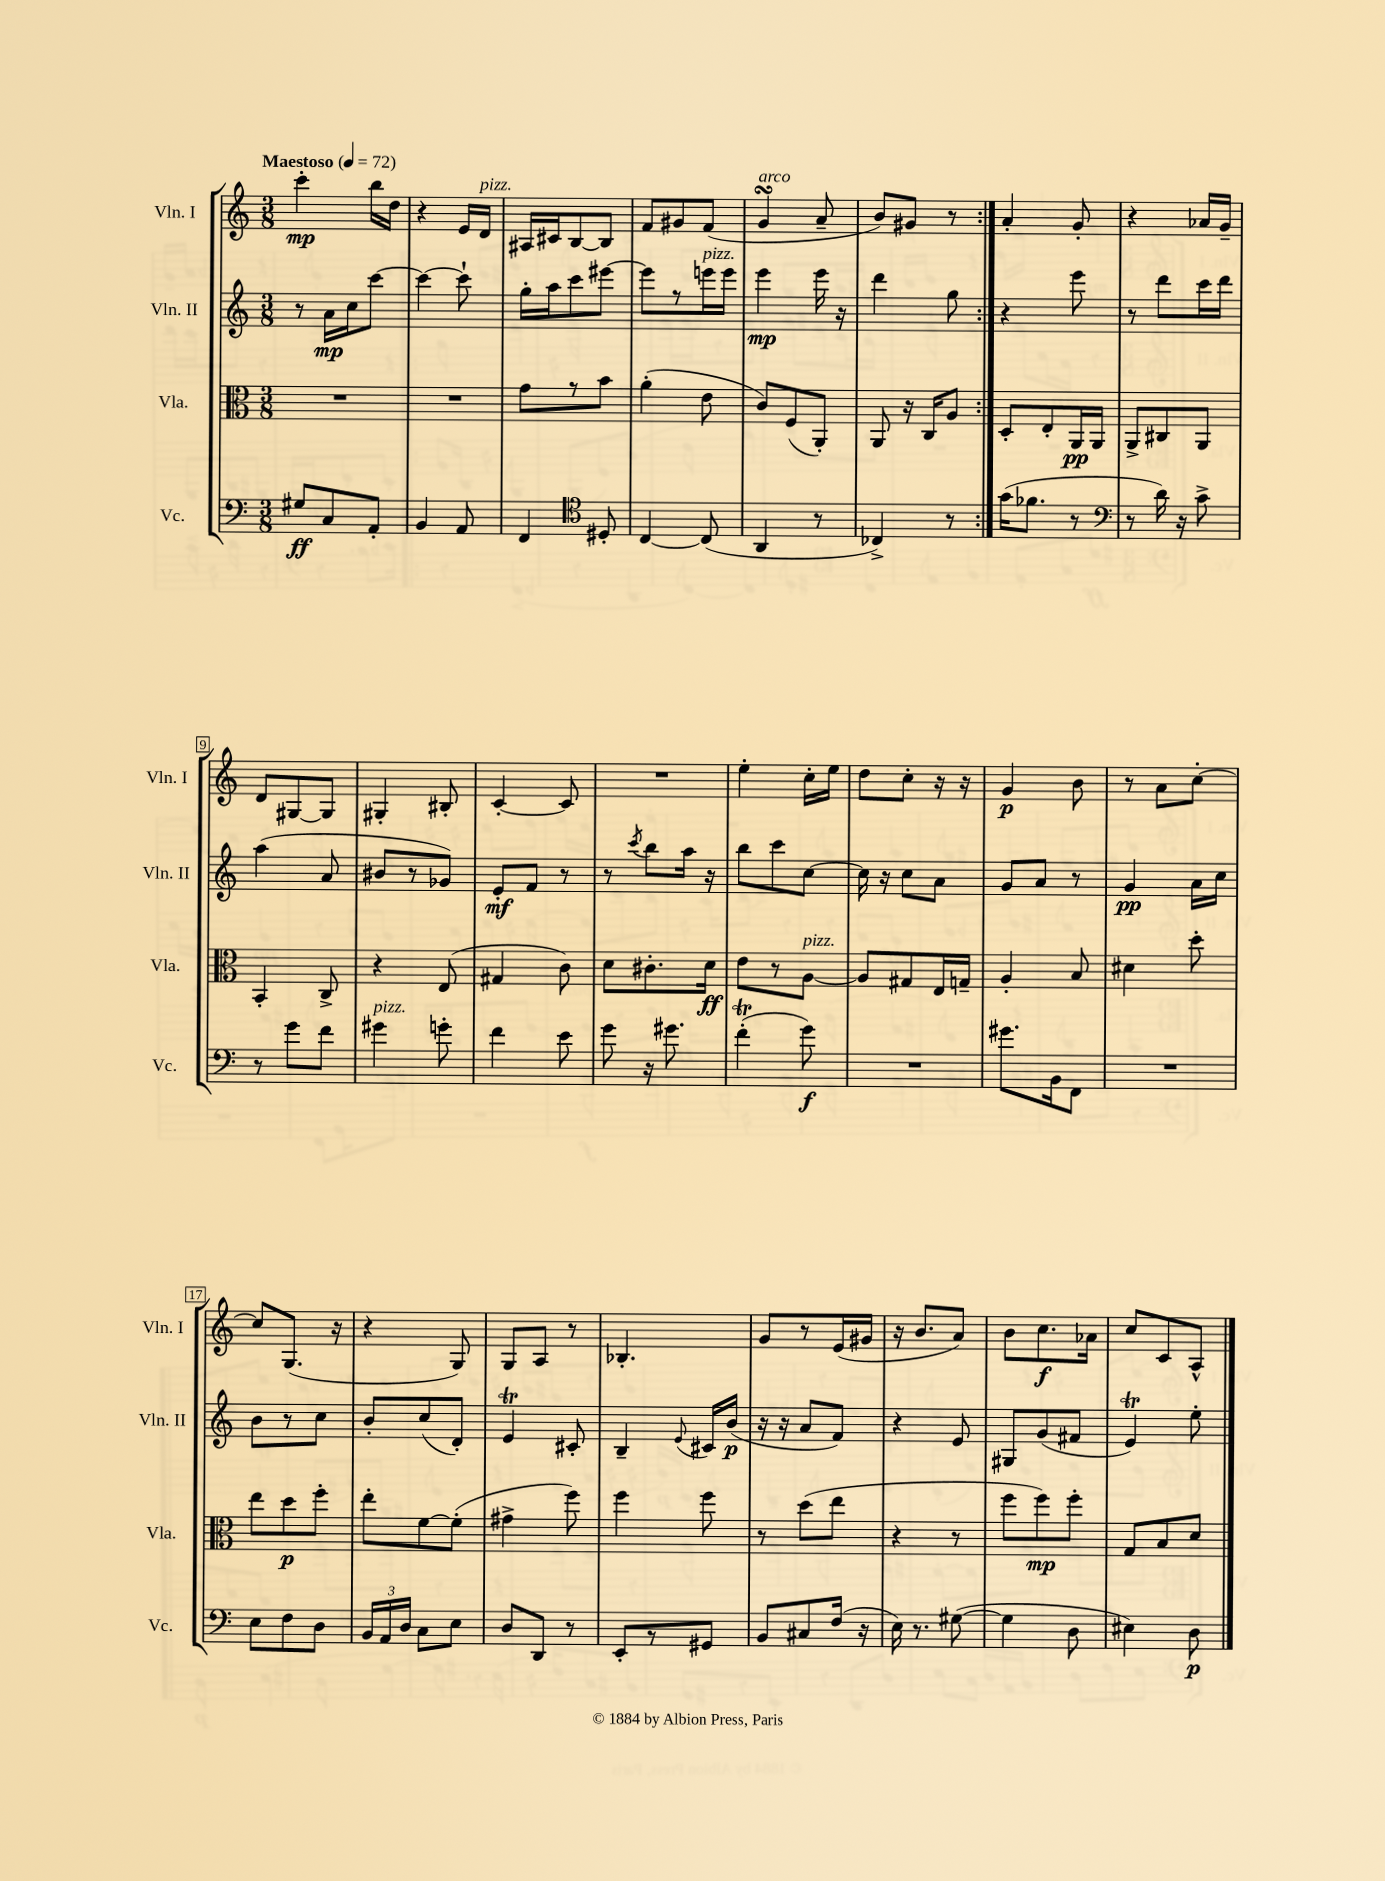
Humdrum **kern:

**kern	**kern	**kern	**kern
*staff4	*staff3	*staff2	*staff1
*clefF4	*clefC3	*clefG2	*clefG2
*k[]	*k[]	*k[]	*k[]
*M3/8	*M3/8	*M3/8	*M3/8
*MM72	*MM72	*MM72	*MM72
8G#/L	4.r	8r	4ccc'\
8C/	.	16a\LL	.
.	.	16cc\J	.
8AA'/J	.	[8ccc\J	16bb\LL
.	.	.	16dd\JJ
=	=	=	=
4BB/	4.r	4ccc\_	4r
8AA/	.	8ccc`\]	16e/LL
.	.	.	16d/JJ
=	=	=	=
4FF/	8g\L	16gg'\LL	16A#/LL
.	.	16aa\J	16c#/J
.	8r	8ccc\	[8B/
*clefC4	*	*	*
8D#'/	8b\J	[8eee#\J	8B/]J
=	=	=	=
[4C/	(4a'\	8eee#\]L	8f/L
.	.	8r	8g#/
(8C/]	8e\	16eee\L	(8f/J
.	.	16eee\JJ	.
=	=	=	=
4AA/	8c/L)	4eee\	4g/
.	(8F/	.	.
8r	8AA'/J)	16eee\	8a~/
.	.	16r	.
=	=	=	=
4C-^/)	8AA/	4ddd\	8b/L)
.	16r	.	8g#/J
.	16C/LK	.	.
8r	8A/J	8gg\	8r
=:|!	=:|!	=:|!	=:|!
(16g\LK	8D'/L	4r	4a'/
8.f-\J	.	.	.
.	8E'/	.	.
8r	16AA/L	8eee\	8g'/
.	16AA/JJ	.	.
=	=	=	=
*clefF4	*	*	*
8r	8AA^/L	8r	4r
16d\)	8C#/	8ddd\L	.
16r	.	.	.
8c^\	8AA/J	16ccc\L	16a-/LL
.	.	16ddd\JJ	16g~/JJ
=	=	=	=
8r	4BB'/	(4aa\	8d/L
8g\L	.	.	[8G#/
8f\J	8C^/	8a/	8G#/]J
=	=	=	=
4g#\	4r	8b#/L	4G#'/
.	.	8r	.
8g'\	(8E/	8g-/J)	8B#'/
=	=	=	=
4f\	4G#/	8e'/L	[4c'/
.	.	8f/J	.
8e\	8c\)	8r	8c/]
=	=	=	=
8g\	8d\L	8r	4.r
.	.	8qccc/	.
16r	8.c#'\	8bb\L	.
8.g#\	.	.	.
.	.	16aa\Jk	.
.	16d\Jk	16r	.
=	=	=	=
(4f'\	8e\L	8bb\L	4ee'\
.	8r	8ccc\	.
8g\)	[8A\J	[8cc\J	16cc'\LL
.	.	.	16ee\JJ
=	=	=	=
4.r	8A/]L	16cc\]	8dd\L
.	.	16r	.
.	8G#/	8cc\L	8cc'\J
.	16E/L	8a\J	16r
.	16G~/JJ	.	16r
=	=	=	=
8.g#\L	4A'/	8g/L	4g/
.	.	8a/J	.
16BB\k	.	.	.
8FF\J	8B/	8r	8b\
=	=	=	=
4.r	4d#\	4g/	8r
.	.	.	8a\L
.	8dd'\	16a\LL	[8cc'\J
.	.	16cc\JJ	.
=	=	=	=
8E\L	8ee\L	8b\L	8cc/]L
8F\	8dd\	8r	(8.G/J
8D\J	8ff'\J	8cc\J	.
.	.	.	16r
=	=	=	=
24BB/LL	8ee'\L	8b'/L	4r
24AA/	.	.	.
24D/JJ	.	.	.
8C\L	[8f\	(8cc/	.
8E\J	(8f'\]J	8d'/J)	8G/)
=	=	=	=
8D/L	4g#^\	4e/	8G/L
8DD/J	.	.	8A/J
8r	8ff\)	8c#'/	8r
=	=	=	=
8EE'/L	4ff\	4B~/	4.B-'/
8r	.	.	.
.	.	8qqe/	.
8GG#/J	8ff\	16c#/LL	.
.	.	(16b/JJ	.
=	=	=	=
8BB/L	8r	16r	8g/L
.	.	16r	.
8C#/	(8dd\L	8a/L	8r
(16F/Jk	8ee\J	8f/J)	(16e/L
16r	.	.	16g#/JJ
=	=	=	=
16E\)	4r	4r	16r
8.r	.	.	8.b/L
([8G#\	8r	8e/	8a/J)
=	=	=	=
4G#\]	8ff\L	8G#/L	8b\L
.	8ff\)	(8g/	8.cc\
8D\	8ff'\J	8f#/J	.
.	.	.	16a-\Jk
=	=	=	=
4E#\)	8G/L	4e/)	8cc/L
.	8B/	.	8c/
8D\	8d/J	8ee'\	8A^^/J
==	==	==	==
*-	*-	*-	*-
